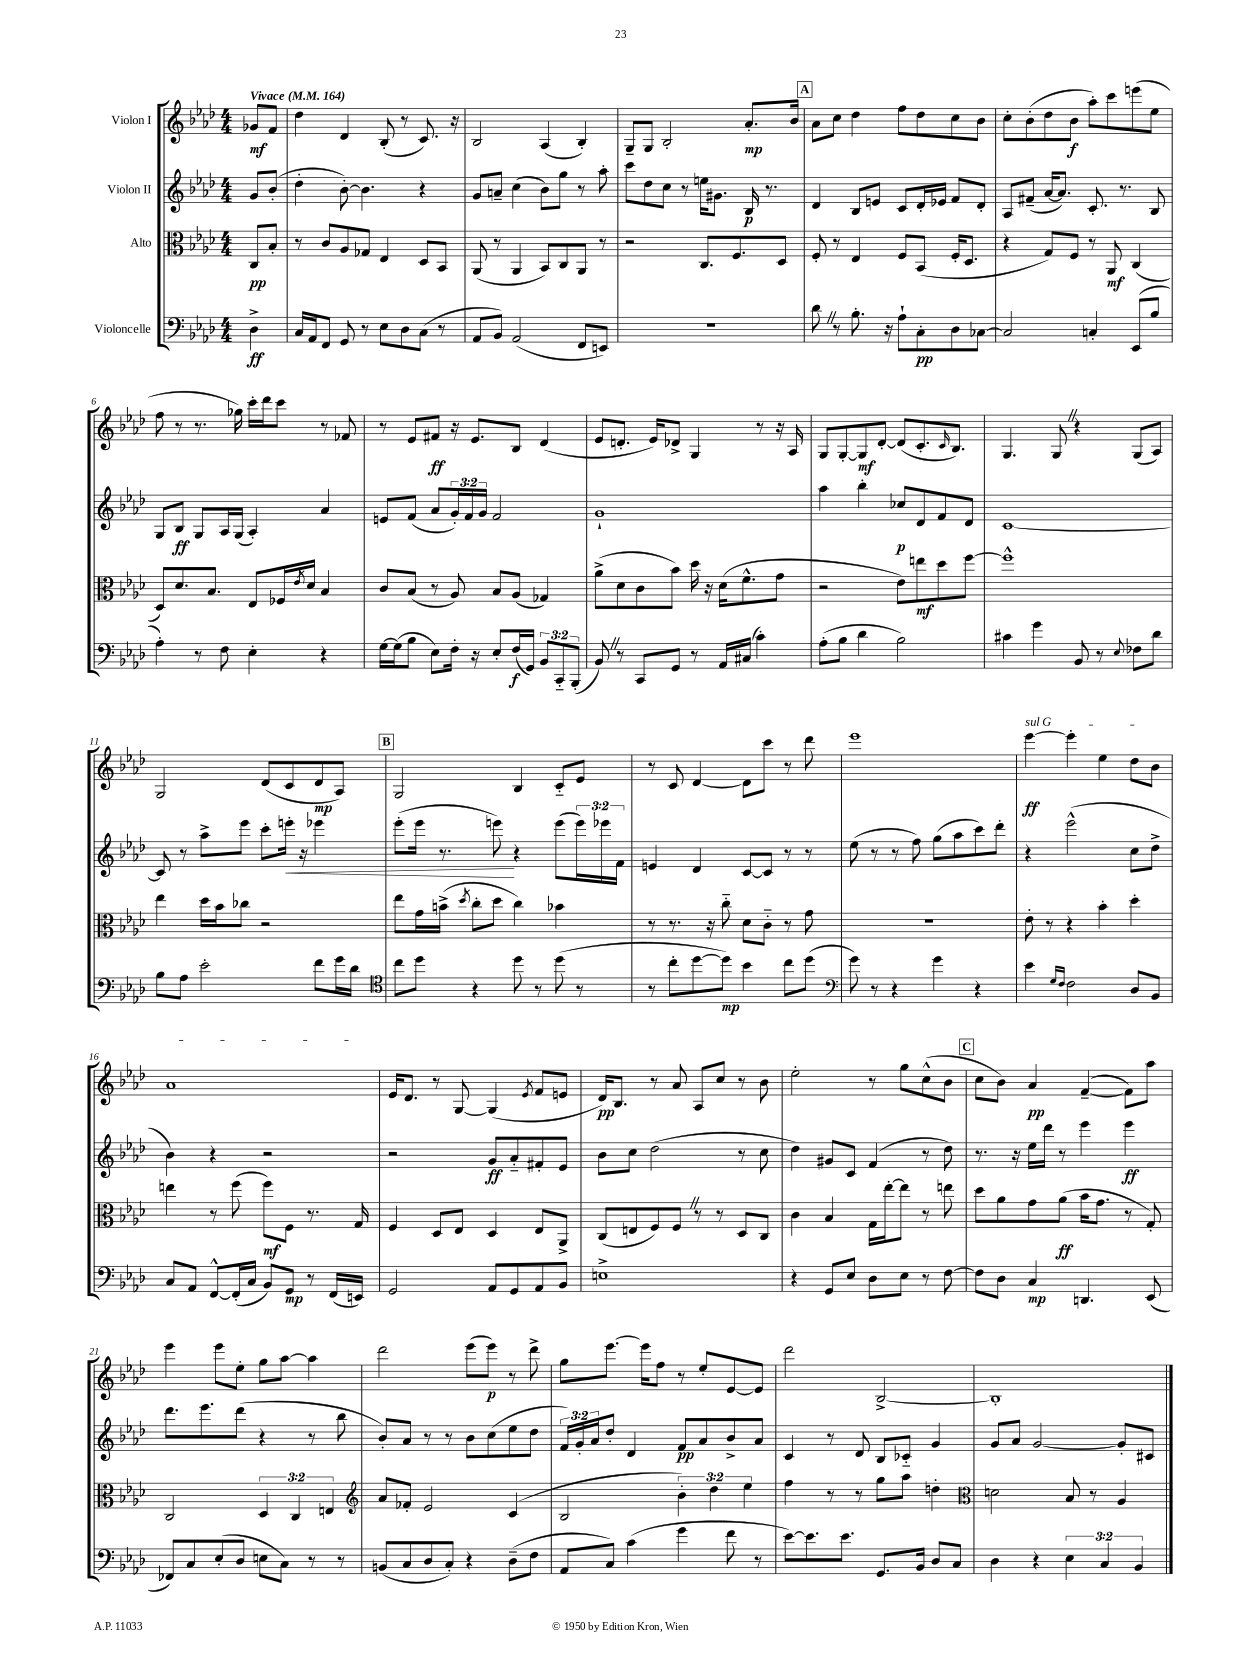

**kern	**kern	**kern	**kern
*staff4	*staff3	*staff2	*staff1
*clefF4	*clefC3	*clefG2	*clefG2
*k[b-e-a-d-]	*k[b-e-a-d-]	*k[b-e-a-d-]	*k[b-e-a-d-]
*M4/4	*M4/4	*M4/4	*M4/4
*MM164	*MM164	*MM164	*MM164
4D-^	8C	8g	8g-
.	8B-'	(8b-'	8f
=	=	=	=
16C	8r	4dd-'	4dd-
16AA-	.	.	.
8FF	8c	.	.
8GG	8A-	[8b-')	4d-
8r	8G-	4.b-]	.
8E-	4E-	.	(8B-'
8D-	.	.	8r
(8C	8D-	4r	8.c)
8r	8BB-	.	.
.	.	.	16r
=	=	=	=
8AA-	(8AA-	8g	2B-
8BB-)	8r	8a~	.
(2AA-	4AA-	(4cc	.
.	8BB-)	8b-)	(4A-
.	8C	8gg	.
8FF	8AA-	8r	4B-')
8EE)	8r	8aa-'	.
=	=	=	=
1r	2r	8ccc	8G~
.	.	8dd-	8G
.	.	8cc	2B-'
.	.	8r	.
.	8.C	16ee	.
.	.	8.g#	.
.	8.F	.	.
.	.	16B-	8.a-'
.	.	8.r	.
.	8D-	.	.
.	.	.	16b-
=	=	=	=
8d-	8F'	4d-	8a-
8r	8r	.	8cc
8.B-'	4E-	8B-	4dd-
.	.	8e	.
16r	.	.	.
8A-`	8F	8c	8ff
8C'	(8BB-	16d-'	8dd-
.	.	16e-	.
8D-	16F'	8f	8cc
.	8.D-	.	.
[8C-	.	8d-'	8b-
=	=	=	=
2C-]	4r	8A-	8cc'
.	.	(8f#~	(8b-'
.	8G)	[16a-	8dd-
.	.	8.a-])	.
.	8F	.	8b-
4C'	8r	8.c'	8aa-')
.	8AA-	.	8ccc
.	.	8.r	.
(8EE-	(4C	.	(8eee
8B-	.	8B-	8ee-
=	=	=	=
4A-')	8D-)	8G	8ff
.	8.d-	8B-	8r
8r	.	8G	8.r
.	8.B-	.	.
8F	.	16A-	.
.	.	(16G	16gg-)
4E-'	8E-	4A-')	16ccc'
.	.	.	16ddd-
.	16F-	.	8ccc
.	8qe-	.	.
.	16d-	.	.
4r	4B-	4a-	8r
.	.	.	8f-
=	=	=	=
[16G	8c	8e	8r
(16G]	.	.	.
8B-	(8B-	(8f	8e-
8E-)	8r	8a-	8f#
16F'	8A-)	24g')	16r
.	.	24f	.
16r	.	.	8.e-
.	.	24g	.
8E-'	8B-	2f	.
(16F	(8A-	.	8B-
16GG)	.	.	.
12BB-	4G-)	.	(4d-
12CC'~	.	.	.
(12BBB-'	.	.	.
=	=	=	=
8BB-)	(8a-^	1g`	8e-
8r	8d-	.	8.d'
8CC	8c	.	.
.	.	.	16e-)
8GG	8b-)	.	8d-^
8r	16dd-	.	4G
.	16r	.	.
16AA-	(16d-	.	.
(16C#	8.f^^	.	.
4c')	.	.	8r
.	8g	.	16r
.	.	.	16A-
=	=	=	=
(8A-'	2r	4aa-	8G
8B-	.	.	[8G'
4d-	.	4bb-'	8G]
.	.	.	[8d-'
2B-)	8e-)	8cc-	(8d-]
.	8ee	8d-	8.c'
.	8dd-	8f	.
.	.	.	16qqc
.	.	.	8.B-)
.	[8ff	8d-	.
=	=	=	=
4c#	1ff^^]	[1c	4.G
4g	.	.	.
.	.	.	8G
8BB-	.	.	4r
8r	.	.	.
8qqE-	.	.	.
8F-	.	.	(8G
8d-	.	.	8A-)
=	=	=	=
8B-	4ee-	8c]	2G
8A-	.	8r	.
2e-'	16dd-	8aa-^	.
.	16b-	.	.
.	8cc-	8eee-	.
.	2r	8ccc'	(8d-
.	.	16eee'	8c
.	.	16r	.
8f	.	4eee-	8d-
16g	.	.	8A-)
16d-	.	.	.
=	=	=	=
*clefC4	*	*	*
8cc	8ee-	(8eee-'	2G
8dd-	16g	16eee-	.
.	(16b^	8.r	.
.	8qdd-	.	.
4r	8cc'	.	.
.	8dd-	8eee)	.
8dd-	4cc)	4r	4B-
8r	.	.	.
(8dd-	4b-	(8eee	8c'~
8r	.	24eee)	8e-
.	.	24eee-	.
.	.	24f	.
=	=	=	=
8r	8r	4e	8r
8cc'	8.r	.	8c
[8dd-	.	4d-	[4d-
.	16r	.	.
8dd-])	8cc'~	.	.
4b-	8d-	[8c	8d-]
.	8c'~	8c]	8ccc
8cc	8r	8r	8r
(8dd-	8g	8r	8ddd-
=	=	=	=
*clefF4	*	*	*
8g)	1r	(8ee-	1eee-
8r	.	8r	.
4r	.	8r	.
.	.	8ff)	.
4g	.	(8gg	.
.	.	8aa-	.
4r	.	8ccc)	.
.	.	8ddd-'	.
=	=	=	=
4e-	8e-'	4r	[4eee-
.	8r	.	.
16qqG	.	.	.
16qqF	.	.	.
2F	4r	(2eee-^^	4eee-']
.	4b-'	.	4ee-
8D-	4dd-'	8cc	8dd-
8BB-	.	8dd-^	8b-
=	=	=	=
8C	4ee	4b-)	1a-
8AA-	.	.	.
[8FF^^	8r	4r	.
(16FF']	(8ff	.	.
16C	.	.	.
8BB-)	8ff)	2r	.
8GG	8F	.	.
8r	8.r	.	.
(16FF	.	.	.
16EE)	16G	.	.
=	=	=	=
2GG	4F	2r	16e-
.	.	.	8.d-
.	8D-	.	8r
.	8E-	.	[8G
8AA-	4D-	8g	(4G]
8GG	.	8a-'~	.
.	.	.	8qe-
8AA-	8E-	8f#'	8f
8BB-	8AA-^	8e-	8e
=	=	=	=
1E^	(8C	8b-	16d-)
.	.	.	8.B-
.	8E	8cc	.
.	8F)	(2dd-	8r
.	8F	.	8a-
.	8r	.	8A-
.	8r	.	8cc
.	8D-	8r	8r
.	8C	8cc	8b-
=	=	=	=
4r	4c	4dd-)	2ee-'
8GG	4B-	8g#	.
8E-	.	8c	.
8D-	16G	(4f	8r
.	[16ee-'	.	.
8E-	8ee-]	.	8gg
8r	8r	8r	(8cc^^
[8F	8ee	8dd-)	8b-
=	=	=	=
8F]	8dd-	8.r	8cc
8D-	8a-	.	8b-)
.	.	16r	.
4C	8g	16ee-	4a-
.	.	16ddd-	.
.	(8a-	8r	.
4.DD	16b-	4eee-	([4f~
.	8.g	.	.
.	8r	4eee-	8f])
(8EE-	8G')	.	8aa-
=	=	=	=
8FF-)	2C	8.ddd-	4eee-
8C	.	.	.
.	.	8.eee-	.
(8E-'	.	.	8eee-
8D-	.	(8ddd-	8ee-'
8E	6D-	4r	8gg
8C)	.	.	[8aa-
.	6C	.	.
8r	.	8r	4aa-]
.	6E	.	.
8r	.	8bb-	.
=	=	=	=
*	*clefG2	*	*
(8BB	8a-	8b-')	2ddd-
8C	8f-'	8a-	.
8D-	2e-	8r	.
8C')	.	8r	.
4r	.	8b-	(8eee-
.	.	(8cc	8eee-)
(8D-~	(4c	8ee-	8r
8F	.	8dd-	8ddd-^
=	=	=	=
8AA-	2B-	24f)	8gg
.	.	24g'	.
.	.	24a-	.
8C)	.	8dd-'	[8.eee-
(4c	.	4d-	.
.	.	.	16eee-]
.	.	.	8ff
4g	6b-')	8f	8r
.	.	8a-	8ee-'
.	6dd-	.	.
8f	.	8b-^	[8e-
.	6ee-	.	.
8r	.	8a-	8e-]
=	=	=	=
[8e-)	4ff	4c	2ddd-
8.e-]	.	.	.
.	8r	8r	.
8.e-	.	.	.
.	8r	8d-	.
8.GG	8gg	8B-	[2B-^
.	8aa-	8c-'~	.
16BB-	.	.	.
8D-	4dd'	4g	.
8C	.	.	.
=	=	=	=
*	*clefC3	*	*
4D-	2d	8g	1B-']
.	.	8a-	.
4r	.	[2g	.
6E-	8B-	.	.
.	8r	.	.
6C	.	.	.
.	4A-	8g']	.
6BB-	.	.	.
.	.	8c#	.
==	==	==	==
*-	*-	*-	*-
